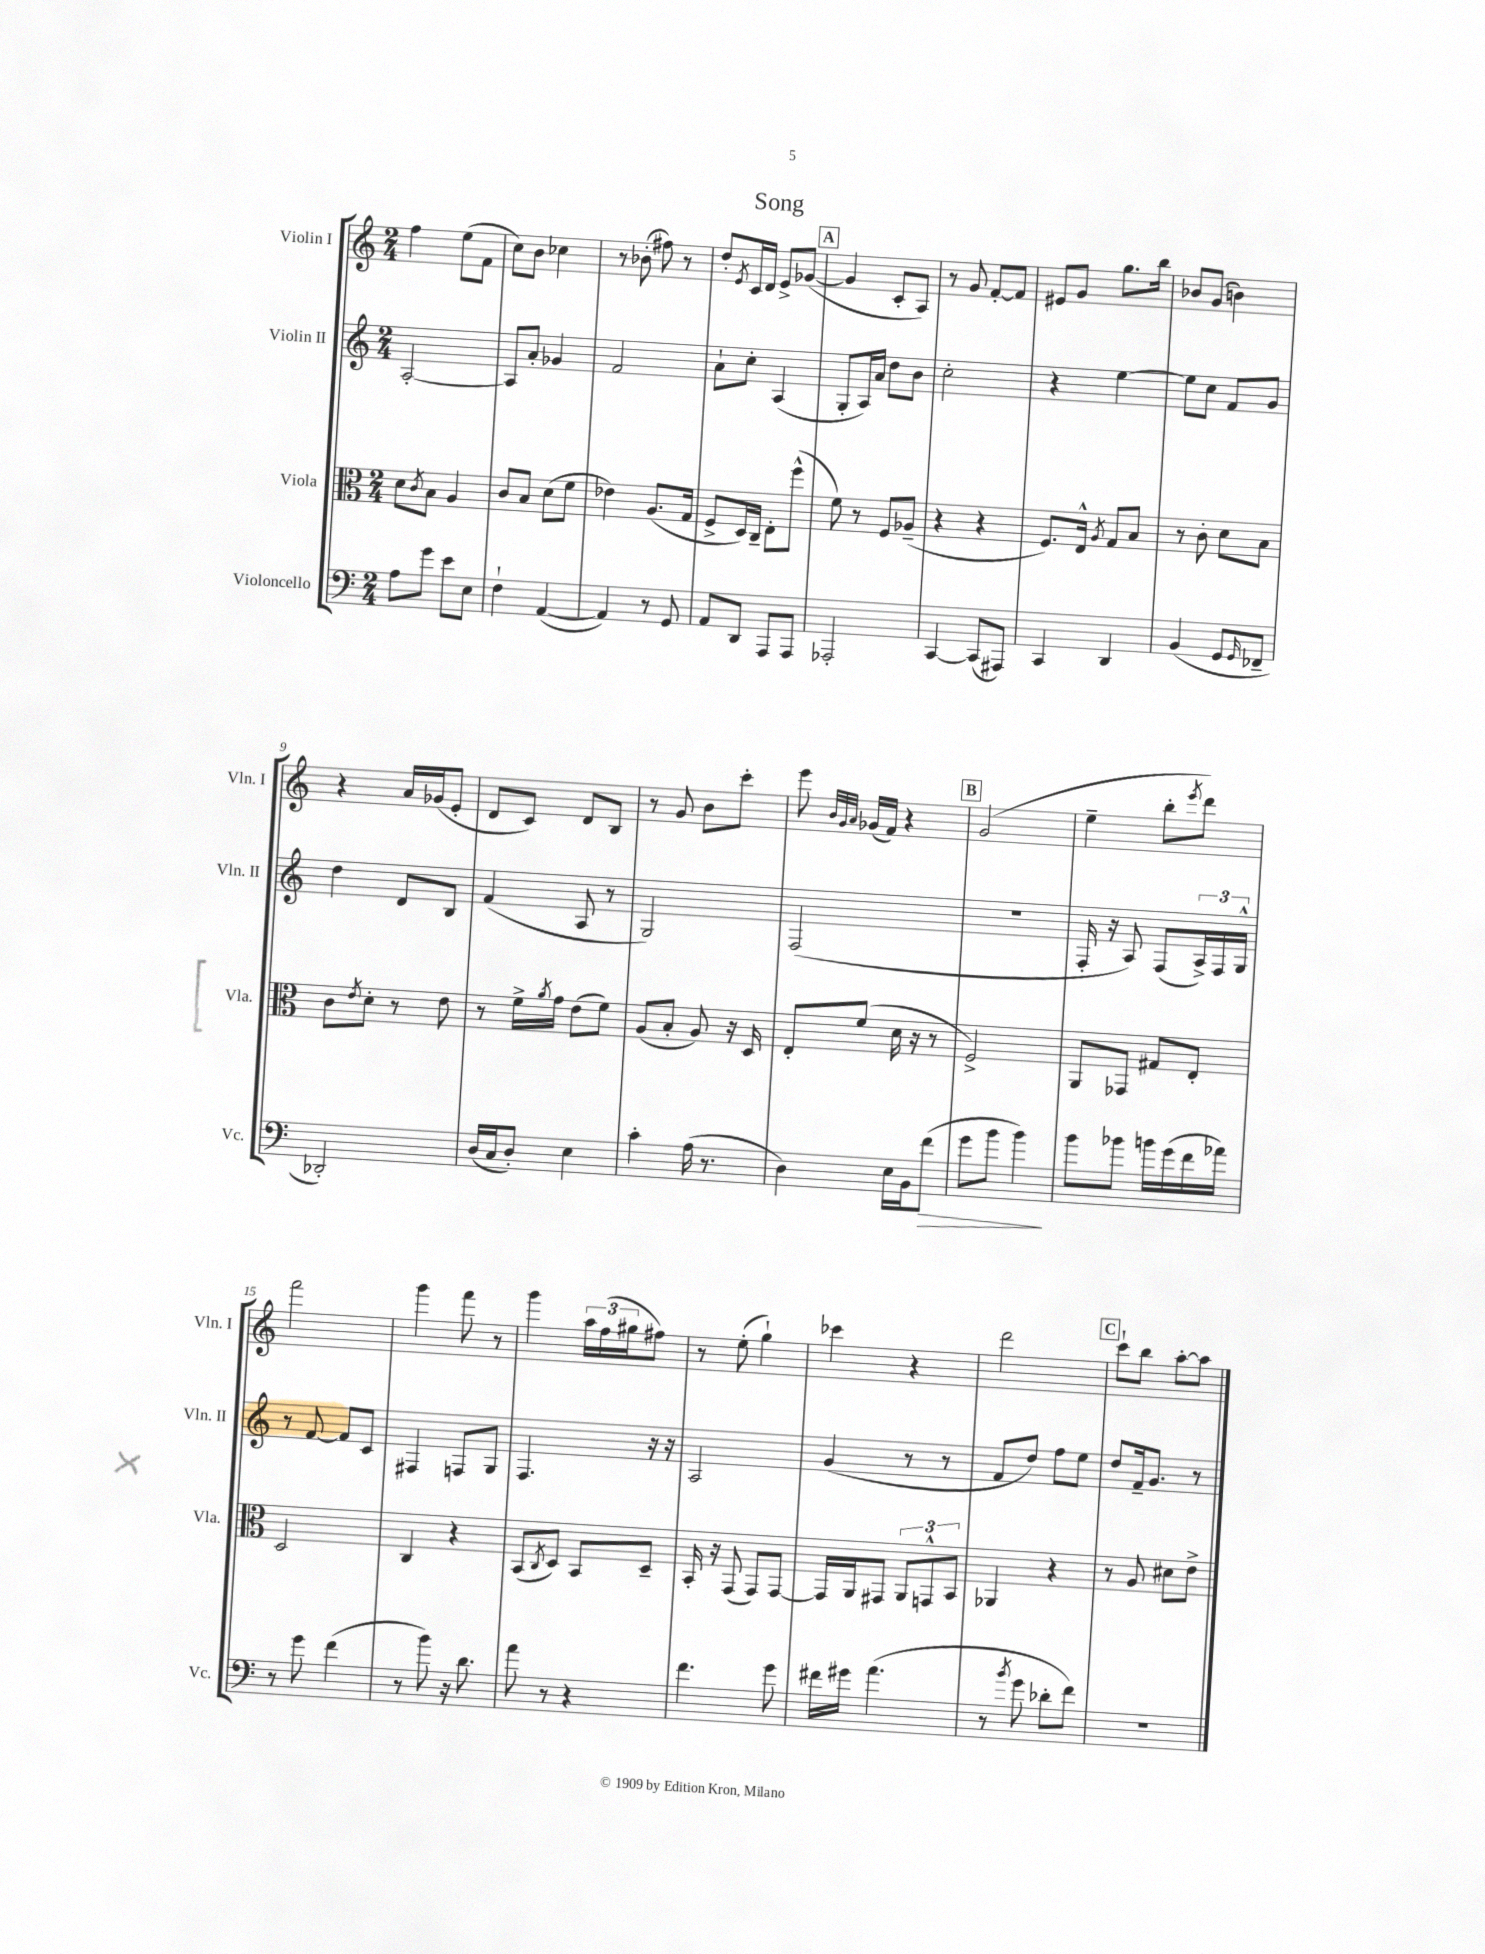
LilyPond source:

\header { title = "Song" }
<<
\new StaffGroup <<
\new Staff = "s0" \with { instrumentName = "Violin I" shortInstrumentName = "Vln. I" } {
    \clef treble \key c \major \numericTimeSignature \time 2/4
    f''4 e''8( f'8 |
    c''8) b'8 ces''4 |
    r8 bes'8-.( fis''8) r8 |
    d''8-. \acciaccatura { e'8 } c'16 d'16 e'8-> ges'8~( |
    \mark \markup { \box "A" } ges'4 c'8-. a8) |
    r8 g'8 f'8~-. f'8 |
    eis'8 g'8 g''8. b''16 |
    bes'8 g'8( b'4) |
    r4 a'16 ges'16( e'8-. |
    d'8 c'8) d'8 b8 |
    r8 g'8 b'8 c'''8-. |
    e'''8 \grace { b'32 g'32 a'32 } ges'16( f'16) r4 |
    \mark \markup { \box "B" } g'2( |
    e''4-- b''8-. \acciaccatura { e'''8 } d'''8) |
    f'''2 |
    g'''4 f'''8 r8 |
    g'''4 \tuplet 3/2 { a''16 f''16( gis''16 } fis''8) |
    r8 e''8-.( g''4-!) |
    ces'''4 r4 |
    d'''2 |
    \mark \markup { \box "C" } c'''8-! b''8 a''8~-. a''8 \bar "|." |
}
\new Staff = "s1" \with { instrumentName = "Violin II" shortInstrumentName = "Vln. II" } {
    \clef treble \key c \major \numericTimeSignature \time 2/4
    a2~-. |
    a8 a'8-. ges'4 |
    f'2 |
    a'8-! c''8-. a4( |
    \mark \markup { \box "A" } g8-. a16) a'16 d''8 b'8 |
    c''2-. |
    r4 e''4~ |
    e''8 c''8 f'8 g'8 |
    d''4 d'8 b8 |
    f'4( a8 r8 |
    g2) |
    f2( |
    \mark \markup { \box "B" } r2 |
    f16-. r16 a8) f8( \tuplet 3/2 { a16->) f16 g16-^ } |
    r8 f'8~ f'8 c'8 |
    fis4 f8 g8 |
    f4. r16 r16 |
    a2 |
    g'4( r8 r8 |
    f'8 d''8) f''8 e''8 |
    \mark \markup { \box "C" } d''8 f'16-- g'8. r8 \bar "|." |
}
\new Staff = "s2" \with { instrumentName = "Viola" shortInstrumentName = "Vla." } {
    \clef alto \key c \major \numericTimeSignature \time 2/4
    d'8 \acciaccatura { c'8 } b8 a4 |
    c'8 b8 d'8( f'8 |
    ees'4) a8.( g16 |
    f8-> d16) c16-- e8-. f''8-^( |
    \mark \markup { \box "A" } f'8) r8 f8 aes8--( |
    r4 r4 |
    f8.) e16-^ \acciaccatura { a8 } g8 b8 |
    r8 c'8-. d'8 b8 |
    c'8 \acciaccatura { e'8 } d'8-. r8 e'8 |
    r8 f'16-> \acciaccatura { a'8 } g'16 e'8( f'8) |
    a8( b8-. a8) r16 d16 |
    e8-. f'8( d'16 r16 r8 |
    \mark \markup { \box "B" } f2->) |
    a,8 ges,8 gis8 e8-. |
    d2 |
    c4 r4 |
    b,8( \acciaccatura { c8 } d8) b,8 d8-- |
    b,16-. r16 g,8( g,8) g,8~ |
    g,16 a,16 gis,8 \tuplet 3/2 { a,8 g,8-^ b,8 } |
    aes,4 r4 |
    \mark \markup { \box "C" } r8 a8 dis'8 e'8-> \bar "|." |
}
\new Staff = "s3" \with { instrumentName = "Violoncello" shortInstrumentName = "Vc." } {
    \clef bass \key c \major \numericTimeSignature \time 2/4
    a8 g'8 e'8 e8 |
    f4-! a,4~( |
    a,4) r8 g,8 |
    a,8 d,8 a,,8 a,,8 |
    \mark \markup { \box "A" } aes,,2-. |
    c,4~ c,8( ais,,8) |
    c,4 d,4 |
    b,4( g,8 \grace { g,16 } fes,8-- |
    des,2-.) |
    d16( c16 d8-.) e4 |
    c'4-. a16( r8. |
    d4) e16 b,16 f'8\>( |
    \mark \markup { \box "B" } g'8 b'8 b'4\!) |
    b'8 bes'8 b'16 g'16( f'16 aes'16) |
    r8 g'8 f'4( |
    r8 b'8) r16 d'8. |
    a'8 r8 r4 |
    f'4. g'8 |
    fis'16 gis'16 a'4.( |
    r8 \acciaccatura { b'8 } g'8 des'8-. f'8) |
    \mark \markup { \box "C" } R2 \bar "|." |
}
>>
>>
